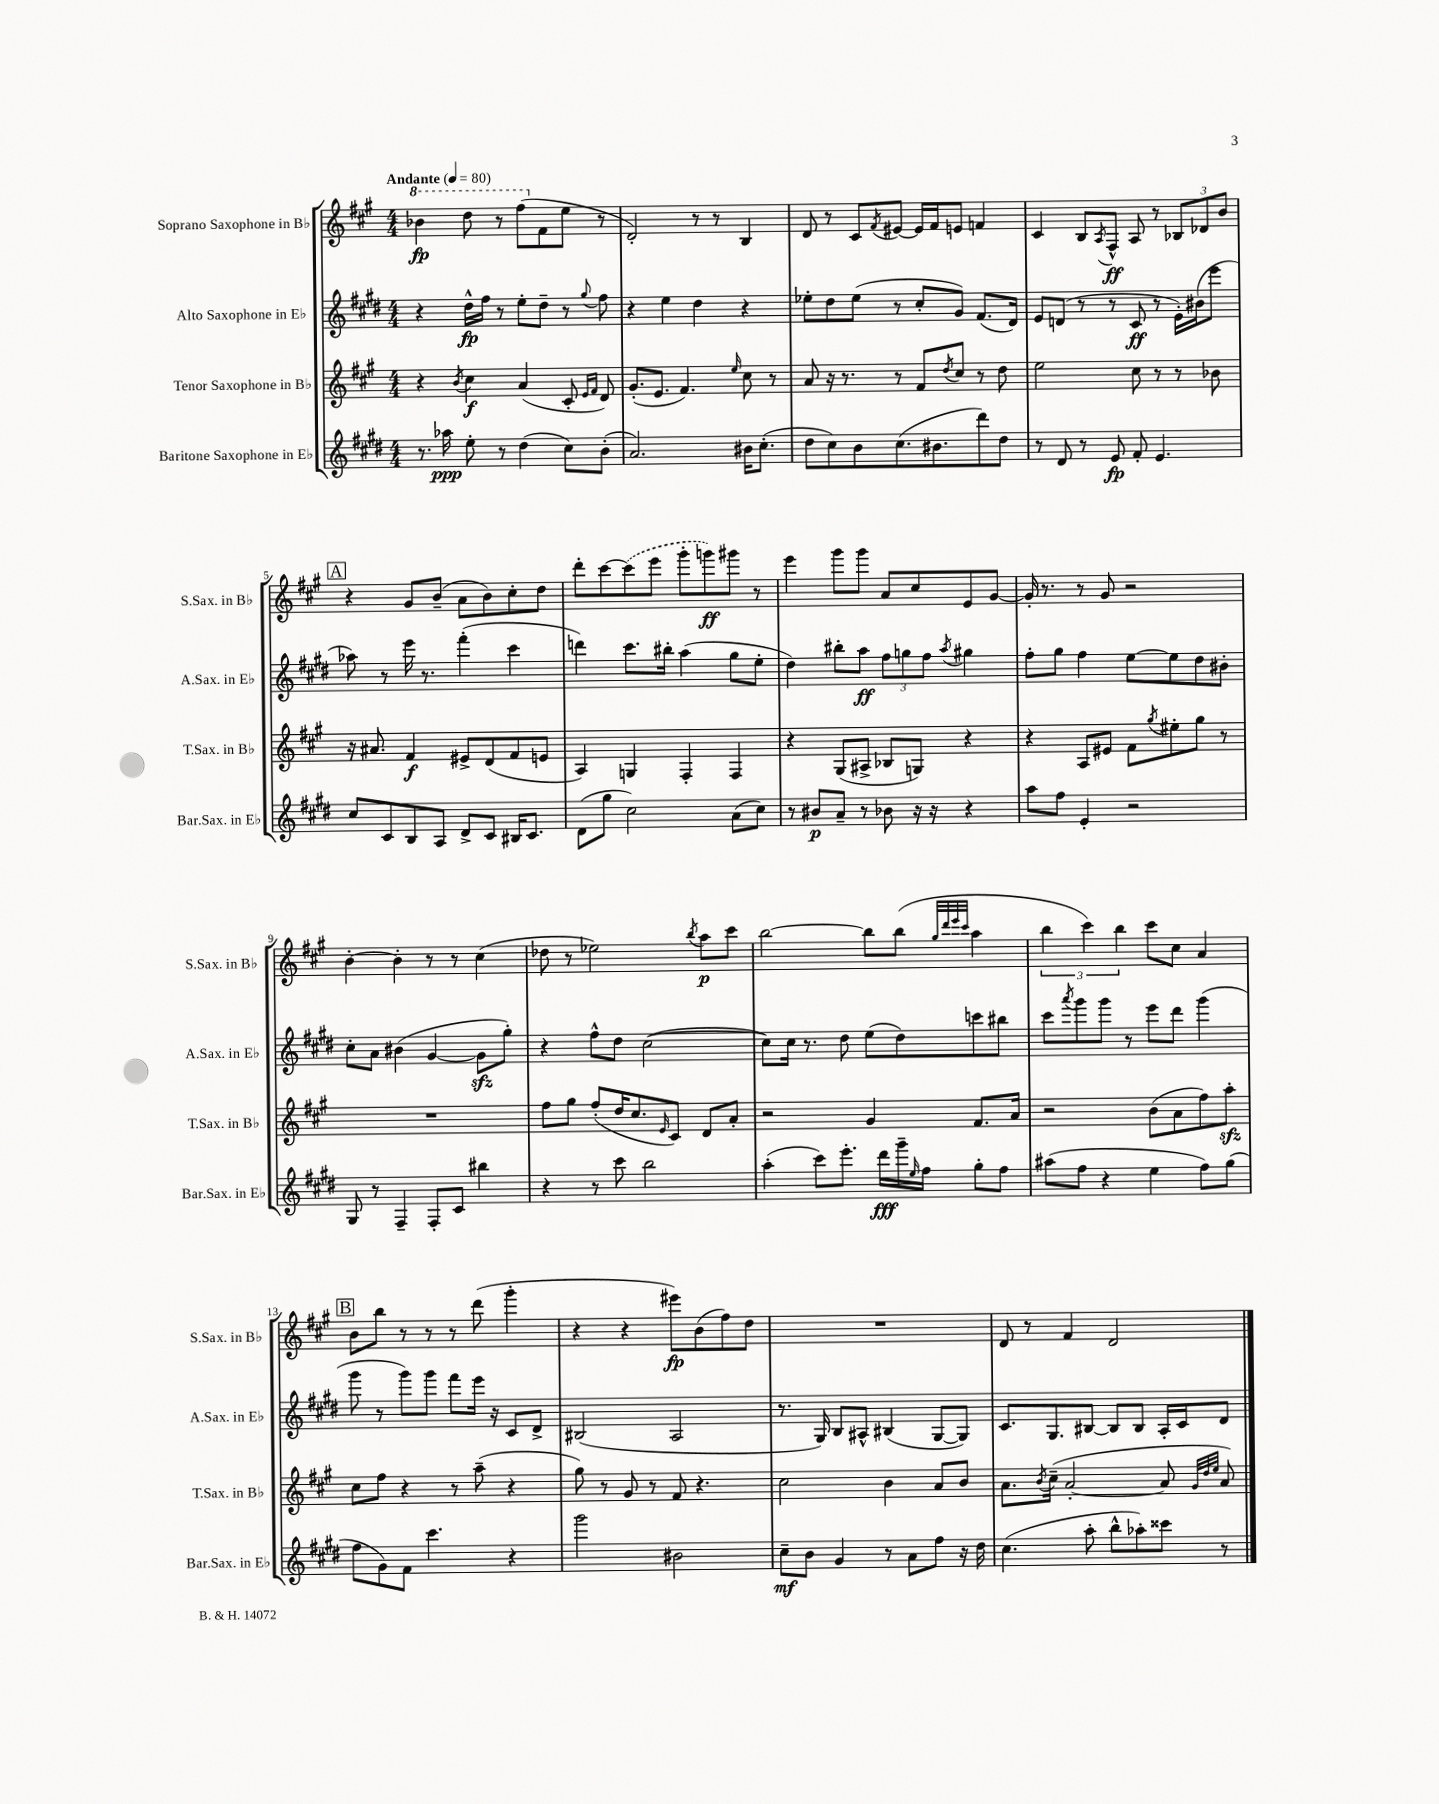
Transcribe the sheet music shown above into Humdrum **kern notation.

**kern	**kern	**kern	**kern
*staff4	*staff3	*staff2	*staff1
*clefG2	*clefG2	*clefG2	*clefG2
*k[f#c#g#d#]	*k[f#c#g#]	*k[f#c#g#d#]	*k[f#c#g#]
*M4/4	*M4/4	*M4/4	*M4/4
*MM80	*MM80	*MM80	*MM80
8.r	4r	4r	4bb-\
16aa-\	.	.	.
.	8qb/	.	.
8ee'\	4cc#\	16dd#^^\LL	8ddd\
.	.	16ff#\JJ	.
8r	.	8r	8r
(4dd#\	(4a/	8ee'\L	(8fff#\L
.	.	8dd#~\J	8f#\
8cc#\L)	8c#'/	8r	8ee\J
.	16qqe/LL	.	.
.	16qqf#/JJ	8qqgg#/	.
(8b'\J	8d/)	8ff#\	8r
=	=	=	=
2.a/)	(8.g#'/L	4r	2d'/)
.	8.e/J	.	.
.	.	4ee\	.
.	4.f#/)	.	.
.	.	4dd#\	8r
.	.	.	8r
.	16qqee/	.	.
16b#\LK	8cc#\	4r	4B/
(8.cc#'\J	.	.	.
.	8r	.	.
=	=	=	=
8dd#\L	8a/	8ee-'\L	8d/
8cc#\)	16r	8dd#\	8r
.	8.r	.	.
8b\	.	(8ee-\J	8c#/L
.	.	.	8qf#/
(8.cc#\	8r	8r	[8e#/J
.	8f#/L	8cc#'/L	16e#/]LL
8.b#\	.	.	16f#/J
.	8qdd/	.	.
.	8cc#/J	8g#/J)	8e/J
8ddd#\)	8r	(8.f#/L	4f/
8dd#\J	8dd\	.	.
.	.	16d#/Jk)	.
=	=	=	=
8r	2ee\	8e/L	4c#/
8d#/	.	(8d/J	.
8r	.	8r	8B/L
.	.	.	8qA/
8e/	.	8r	8F#^^/J
8f#'/	8cc#\	8c#/	8A/
4.e/	8r	8r	8r
.	8r	16e'\LL)	12B-/L
.	.	(16b#\J	.
.	.	.	12d-/
.	8b-\	8eee\J	.
.	.	.	12b/J
=	=	=	=
8cc#/L	16r	8aa-\)	4r
.	8.a#/	.	.
8c#/	.	8r	.
8B/	4f#/	16eee\	8g#/L
.	.	8.r	.
8A/J	.	.	(8b~/J
8d#^/L	8e#^/L	(4fff#'\	8a\L
8c#/J	(8d/	.	8b\)
16B#/LK	8f#/	4ccc#\	8cc#'\
8.c#/J	.	.	.
.	8e/J	.	8dd\J
=	=	=	=
(8d#\L	4A/)	4ddd\)	8ddd'\L
8gg#\J	.	.	[8ccc#\
2cc#\)	4G/	8.ccc#\L	(8ccc#\]
.	.	.	8eee\J
.	.	16bb#'\Jk	.
.	4F#'/	(4aa\	8ggg#'\L
.	.	.	8ggg\)
(8a\L	4F#/	8gg#\L	8ggg#\J
8cc#\J)	.	8ee'\J	8r
=	=	=	=
8r	4r	4dd#\)	4eee\
8b#/L	.	.	.
8a~/J	(8G#/L	8bb#'\L	8ggg#\L
8r	8A#^/J	8aa\J	8ggg#\J
8b-\	8B-/L	12ff#\L	8a/L
.	.	12gg\	.
16r	8G/J)	.	8cc#/
.	.	12ff#\J	.
16r	.	.	.
.	.	8qaa/	.
4r	4r	4gg#\	8e/
.	.	.	[8g#/J
=	=	=	=
8aa\L	4r	8ff#'\L	16g#'/]
.	.	.	8.r
8ff#\J	.	8gg#\J	.
4e'/	8A/L	4ff#\	8r
.	8e#/J	.	8g#/
2r	8f#\L	[8ee\L	2r
.	8qgg#/	.	.
.	8ee#'\	8ee\]	.
.	8gg#\J	8dd#\	.
.	8r	8b#'\J	.
=	=	=	=
8G#/	1r	8cc#'\L	[4b'\
8r	.	8a\J	.
4F#~/	.	(4b#\	4b'\]
8F#'/L	.	[4g#/	8r
8c#/J	.	.	8r
4bb#\	.	8g#\]L	(4cc#\
.	.	8gg#'\J)	.
=	=	=	=
4r	8ff#\L	4r	8dd-\
.	8gg#\J	.	8r
8r	(8ff#'/L	8ff#^^\L	2ee-\)
8ccc#\	16dd/K	8dd#\J	.
.	8.cc#/	.	.
2bb\	.	([2cc#\	.
.	16qqe/	.	.
.	8c#/J)	.	.
.	.	.	8qbb/
.	8d/L	.	8aa\L
.	8a'/J	.	8ccc#\J
=	=	=	=
(4aa'\	2r	8cc#\]L)	[2bb\
.	.	16cc#\Jk	.
.	.	8.r	.
8ccc#\L)	.	.	.
8.eee'\J	.	8dd#\	.
.	4g#/	(8ee\L	8bb\]L
16ddd#\LL	.	.	.
16ggg#~\	.	8dd#\)	(8bb\J
16qqee/	.	.	.
16ff#\JJ	.	.	.
.	.	.	32qqgg#/LLL
.	.	.	32qqddd/
.	.	.	32qqeee/
.	.	.	32qqccc#/JJJ
8gg#'\L	8.f#/L	8ccc\	4aa\
8ff#\J	.	8bb#\J	.
.	16a/Jk	.	.
=	=	=	=
(8aa#\L	2r	8ccc#\L	6bb\
.	.	8qaaa/	.
8ff#\J	.	8ggg#\	.
.	.	.	6ccc#\)
4r	.	8ggg#\J	.
.	.	.	6bb\
.	.	8r	.
4ee\	(8b\L	8eee\L	8ccc#\L
.	8a\	8ddd#\J	8cc#\J
8ff#\L)	8ff#\)	(4ggg#\	4a/
(8gg#\J	8aa'\J	.	.
=	=	=	=
8ff#\L	8cc#\L	8ggg#\	8b\L
8g#\)	8ff#\J	8r	8bb\J
8f#\J	4r	8ggg#\L)	8r
4.ccc#\	.	8ggg#\J	8r
.	8r	8fff#\L	8r
.	(8aa~\	16eee\Jk	(8ddd\
.	.	16r	.
4r	4r	8c#/L	4ggg#'\
.	.	8d#^/J	.
=	=	=	=
2ggg#\	8gg#\)	(2B#/	4r
.	8r	.	.
.	8g#/	.	4r
.	8r	.	.
2b#\	8f#/	2A/	8eee#\L)
.	4.r	.	(8b\
.	.	.	8ff#\)
.	.	.	8dd\J
=	=	=	=
8cc#~\L	2cc#\	8.r	1r
8b\J	.	.	.
.	.	16G#/)	.
4g#/	.	8B/L	.
.	.	8A#^^/J	.
8r	4b\	(4B#/	.
8a\L	.	.	.
8ff#\J	8a/L	[8G#/L	.
16r	8b/J	8G#/]J)	.
16dd#\	.	.	.
=	=	=	=
(4.cc#\	8.a\L	8.c#/L	8d/
.	.	.	8r
.	8qb/	.	.
.	(16cc#~\Jk	8.G#/	.
.	[2a'/	.	4f#/
8aa'\	.	[8B#/J	.
8bb^^\L	.	8B#/]L	2d/
8aa-'\)	.	8B#/J	.
8ccc##\J	8a/]	16A'/LL	.
.	.	16c#/J	.
.	32qqg#/LLL	.	.
.	32qqdd/	.	.
.	32qqee/JJJ	.	.
8r	8a/)	8d#/J	.
==	==	==	==
*-	*-	*-	*-
